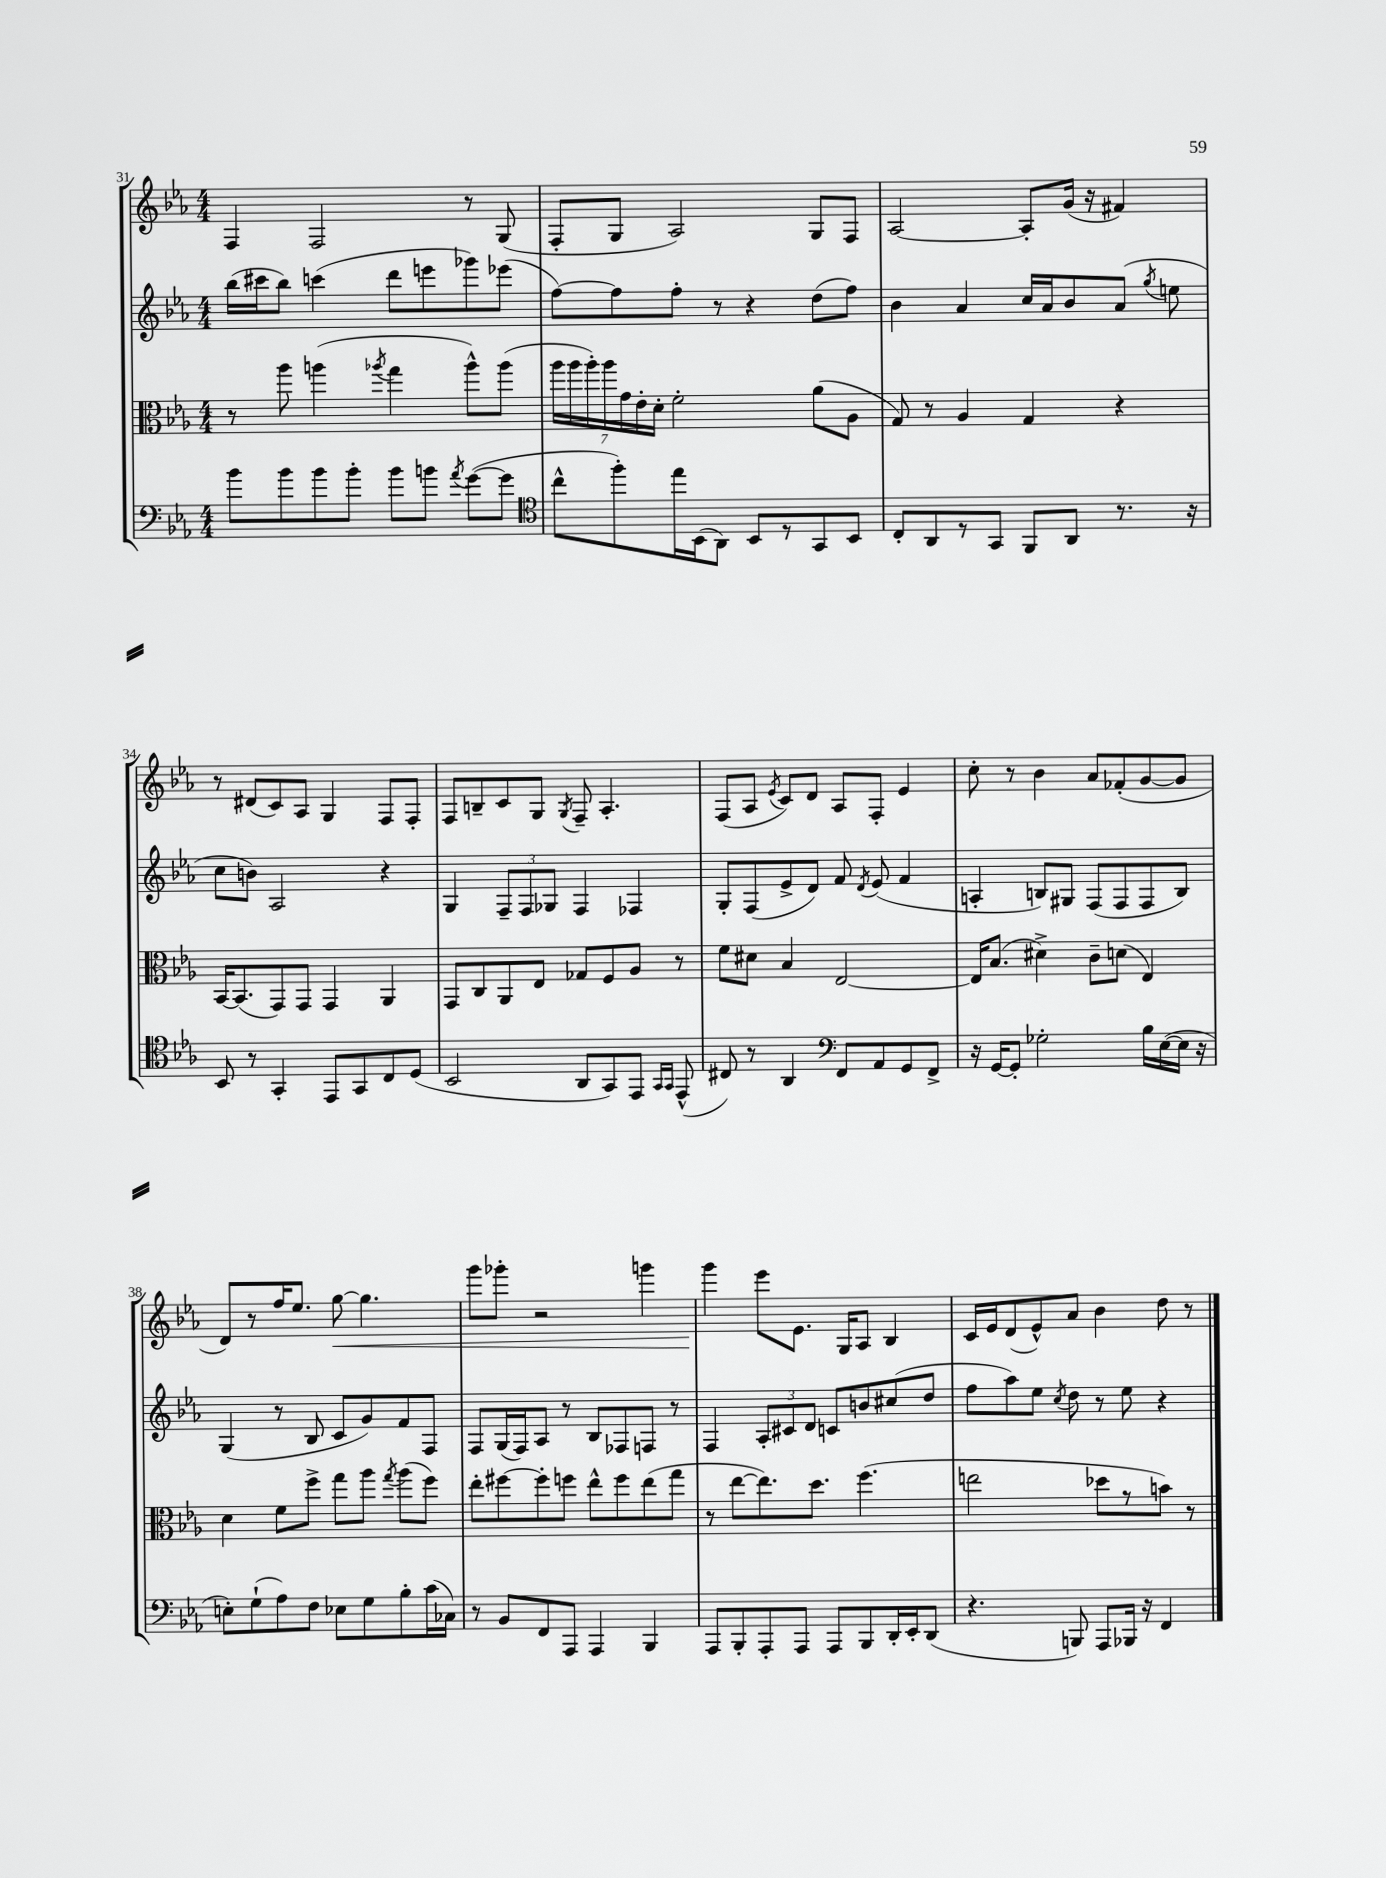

**kern	**kern	**kern	**kern
*staff4	*staff3	*staff2	*staff1
*clefF4	*clefC3	*clefG2	*clefG2
*k[b-e-a-]	*k[b-e-a-]	*k[b-e-a-]	*k[b-e-a-]
*M4/4	*M4/4	*M4/4	*M4/4
8b-	8r	(16bb-	4F
.	.	16ccc#	.
8b-	8aa-	8bb-)	.
8b-	(4aa	(4ccc	2F
8b-'	.	.	.
.	8qaa-	.	.
8b-	4gg	8ddd	.
8b	.	8eee	.
8qa-	.	.	.
([8g	8aa-^^)	8ggg-)	8r
8g]	(8aa-	(8eee-	(8G
=	=	=	=
*clefC4	*	*	*
8cc^^	28aa-	[8ff)	8F'
.	28aa-	.	.
.	28aa-')	.	.
.	28aa-	.	.
8ff')	.	8ff]	8G
.	28g	.	.
.	28e-'	.	.
.	28d'	.	.
16ee-	2f'	8ff'	2A-)
(16BB-	.	.	.
8AA-)	.	8r	.
8BB-	.	4r	.
8r	.	.	.
8GG	(8a-	(8dd	8G
8BB-	8A-	8ff)	8F
=	=	=	=
8C'	8G)	4b-	[2A-
8AA-	8r	.	.
8r	4A-	4a-	.
8GG	.	.	.
8FF	4G	16cc	8A-']
.	.	16a-	.
8AA-	.	8b-	(16g
.	.	.	16r
8.r	4r	(8a-	4f#)
.	.	8qgg	.
.	.	8ee	.
16r	.	.	.
=	=	=	=
8BB-	[16BB-	8cc	8r
.	(8.BB-]	.	.
8r	.	8b)	(8d#
4GG'	8GG)	2A-	8c)
.	8GG	.	8A-
8EE-	4GG	.	4G
8GG	.	.	.
8C	4AA-	4r	8F
(8D	.	.	8F'
=	=	=	=
2BB-	8GG	4G	8F
.	8C	.	8B~
.	8AA-	12F~	8c
.	.	12F	.
.	8E-	.	8G
.	.	12G-	.
.	.	.	8qG
8AA-	8G-	4F	8F~
8GG)	8F	.	4.A-'
8EE-	8A-	4F-	.
16qqGG	.	.	.
16qqGG	.	.	.
(8EE-^^	8r	.	.
=	=	=	=
8C#)	8f	8G'	(8F
8r	8d#	(8F	8A-
.	.	.	8qe-
4AA-	4B-	8e-^	8c)
.	.	8d)	8d
*clefF4	*	*	*
8FF	[2E-	8f	8A-
.	.	8qd	.
8AA-	.	(8e-	8F'
8GG	.	4f	4e-
8FF^	.	.	.
=	=	=	=
16r	16E-]	4A'	8cc'
[16GG	(8.B-	.	.
8GG']	.	.	8r
2G-'	4d#^)	8B)	4b-
.	.	8G#	.
.	8c~	(8F	8a-
.	(8d	8F	(8f-'
16B-	4E-)	8F	[8g
([16E-	.	.	.
16E-]	.	8B)	8g]
16r	.	.	.
=	=	=	=
8E')	4d	(4G	8d)
(8G`	.	.	8r
8A-)	8f	8r	16ff
.	.	.	8.ee-
8F	8ff^	8B-	.
8E-	8gg	8c	[8gg
8G	8aa-	8g)	4.gg]
.	8qgg	.	.
8B-'	(8aa-	8f	.
(16c	8ff)	8F	.
16C-)	.	.	.
=	=	=	=
8r	8ee-'	8F	8ggg
8BB-	[8ff#	(16G	8ggg-'
.	.	16F)	.
8FF	8ff#']	8A-	2r
8AAA-	8ff	8r	.
4AAA-	8ee-^^	8B-	.
.	8ff	8F-	.
4BBB-	(8ee-	8F	4ggg
.	8gg	8r	.
=	=	=	=
8AAA-	8r	4F	4ggg
8BBB-'	[8ee-	.	.
8AAA-'	8.ee-])	12A-'	8eee-
.	.	12c#	.
8AAA-	.	.	8.e-
.	.	12d	.
.	8.dd	.	.
8AAA-	.	8c	.
.	.	.	16G
8BBB-	(4.ff	8b	8A-
16DD'	.	(8cc#	4B-
16EE-'	.	.	.
(8DD	.	8dd	.
=	=	=	=
4.r	2ee	8ff	16c
.	.	.	16e-
.	.	8aa-)	(8d
.	.	8ee-	8e-^^)
.	.	8qcc	.
8BBB)	.	8dd	8a-
8AAA-	8dd-	8r	4b-
16BBB-	8r	8ee-	.
16r	.	.	.
4FF	8b)	4r	8dd
.	8r	.	8r
==	==	==	==
*-	*-	*-	*-
